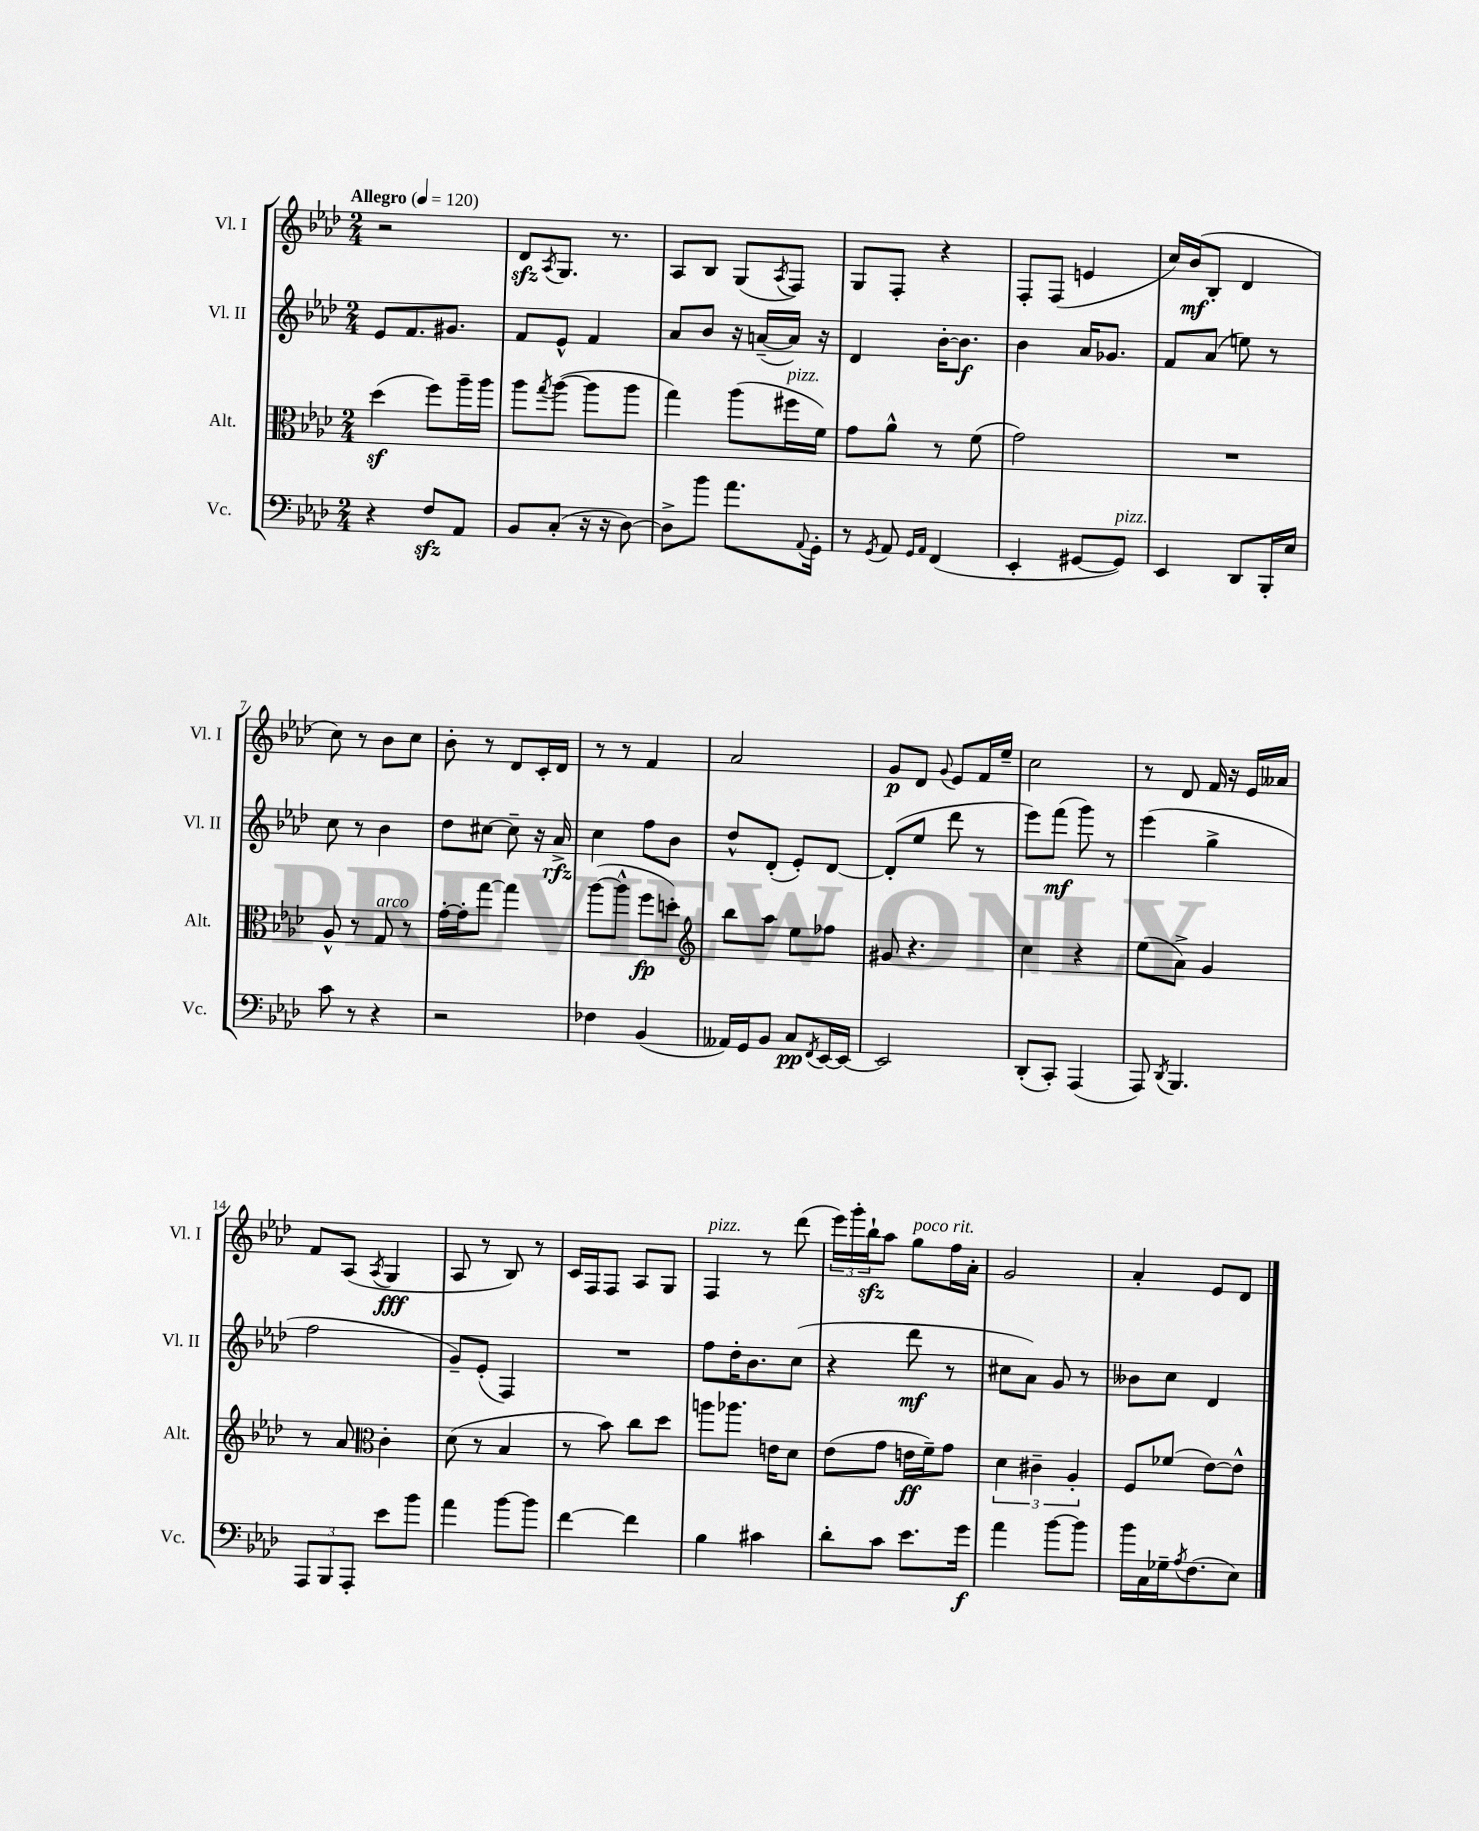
<<
\new StaffGroup <<
\new Staff = "s0" \with { instrumentName = "Vl. I" shortInstrumentName = "Vl. I" } {
    \clef treble \key aes \major \numericTimeSignature \time 2/4 \tempo "Allegro" 4 = 120
    r2 |
    des'8\sfz \acciaccatura { aes8 } g8. r8. |
    aes8 bes8 g8( \acciaccatura { aes8 } f8) |
    g8 f8-. r4 |
    f8-. f8( e'4 |
    c''16) bes'16\mf( bes8-. des'4 |
    c''8) r8 bes'8 c''8 |
    bes'8-. r8 des'8 c'16-. des'16 |
    r8 r8 f'4 |
    aes'2 |
    g'8\p des'8 \appoggiatura { g'8 } ees'8 f'16 ees''16-- |
    c''2 |
    r8 des'8 f'16 r16 ees'16 aeses'16 |
    f'8 aes8( \acciaccatura { aes8 } g4\fff |
    aes8 r8 bes8) r8 |
    c'16 f16 f8 aes8 g8 |
    f4^\markup { \italic "pizz." } r8 des'''8( |
    \tuplet 3/2 { ees'''16) g'''16-. bes''16-!\sfz } aes''8 g''8^\markup { \italic "poco rit." } f''16 aes'16-. |
    g'2 |
    aes'4-. ees'8 des'8 \bar "|." |
}
\new Staff = "s1" \with { instrumentName = "Vl. II" shortInstrumentName = "Vl. II" } {
    \clef treble \key aes \major \numericTimeSignature \time 2/4
    ees'8 f'8. gis'8. |
    f'8 ees'8-^ f'4 |
    aes'8 bes'8 r16 a'16~--( a'16) r16 |
    des'4 bes'16~-. bes'8.\f |
    bes'4 aes'16 ges'8. |
    f'8 aes'8( e''8) r8 |
    c''8 r8 bes'4 |
    des''8 cis''8~ cis''8-- r16 aes'16->\rfz |
    c''4 f''8 bes'8 |
    des''8-^ des'8-.( ees'8-.) des'8~ |
    des'8-.( ees''8 des'''8 r8 |
    ees'''8) f'''8\mf( g'''8) r8 |
    ees'''4( g''4-> |
    f''2 |
    g'8--) ees'8-.( f4) |
    R2 |
    f''8 des''16-. bes'8. c''8( |
    r4 des'''8\mf r8 |
    cis''8 aes'8) g'8 r8 |
    beses'8 c''8 des'4 \bar "|." |
}
\new Staff = "s2" \with { instrumentName = "Alt." shortInstrumentName = "Alt." } {
    \clef alto \key aes \major \numericTimeSignature \time 2/4
    des''4\sf( f''8) aes''16-- aes''16 |
    aes''8 \acciaccatura { g''8 } aes''8~( aes''8 aes''8 |
    g''4) aes''8( fis''16^\markup { \italic "pizz." } f'16) |
    g'8 aes'8-^ r8 f'8( |
    g'2) |
    R2 |
    aes8-^ r8 g8^\markup { \italic "arco" } r8 |
    g'16~-. g'16-. g''8~ g''4 |
    aes''8~( aes''8-^ f''8\fp d''8-.) |
    \clef treble bes''8 aes''8 ees''8 fes''8 |
    gis'8 r4. |
    c''4 r4 |
    ees''8( aes'8->) g'4 |
    r8 aes'8 \clef alto c'4-. |
    des'8( r8 bes4 |
    r8 bes'8) c''8 des''8 |
    a''8 aes''8. e'16 des'8 |
    ees'8( g'8 e'16\ff f'16--) g'8 |
    \tuplet 3/2 { des'4 cis'4-- aes4-. } |
    f8 fes'8( ees'8~) ees'8-^ \bar "|." |
}
\new Staff = "s3" \with { instrumentName = "Vc." shortInstrumentName = "Vc." } {
    \clef bass \key aes \major \numericTimeSignature \time 2/4
    r4 f8\sfz aes,8 |
    bes,8 c8-.( r16 r16 des8~) |
    des8-> bes'8 aes'8. \appoggiatura { aes,8 } g,16-. |
    r8 \acciaccatura { g,8 } aes,8 \grace { g,16 aes,16 } f,4( |
    ees,4-. gis,8~ gis,8^\markup { \italic "pizz." }) |
    ees,4 des,8 bes,,16-. ees16 |
    c'8 r8 r4 |
    r2 |
    fes4 bes,4( |
    aeses,16) g,16 bes,8 c8\pp \acciaccatura { f,8 } ees,16~ ees,16~ |
    ees,2 |
    des,8-.( c,8-.) aes,,4( |
    aes,,8) \acciaccatura { des,8 } bes,,4. |
    \tuplet 3/2 { aes,,8 bes,,8 aes,,8-. } ees'8 bes'8 |
    aes'4 bes'8~ bes'8 |
    f'4~ f'4 |
    bes4 cis'4 |
    des'8-. c'8 ees'8. g'16\f |
    aes'4 bes'8~ bes'8 |
    bes'16 c16 ges16-- \acciaccatura { aes8 } f8.( ees8) \bar "|." |
}
>>
>>
